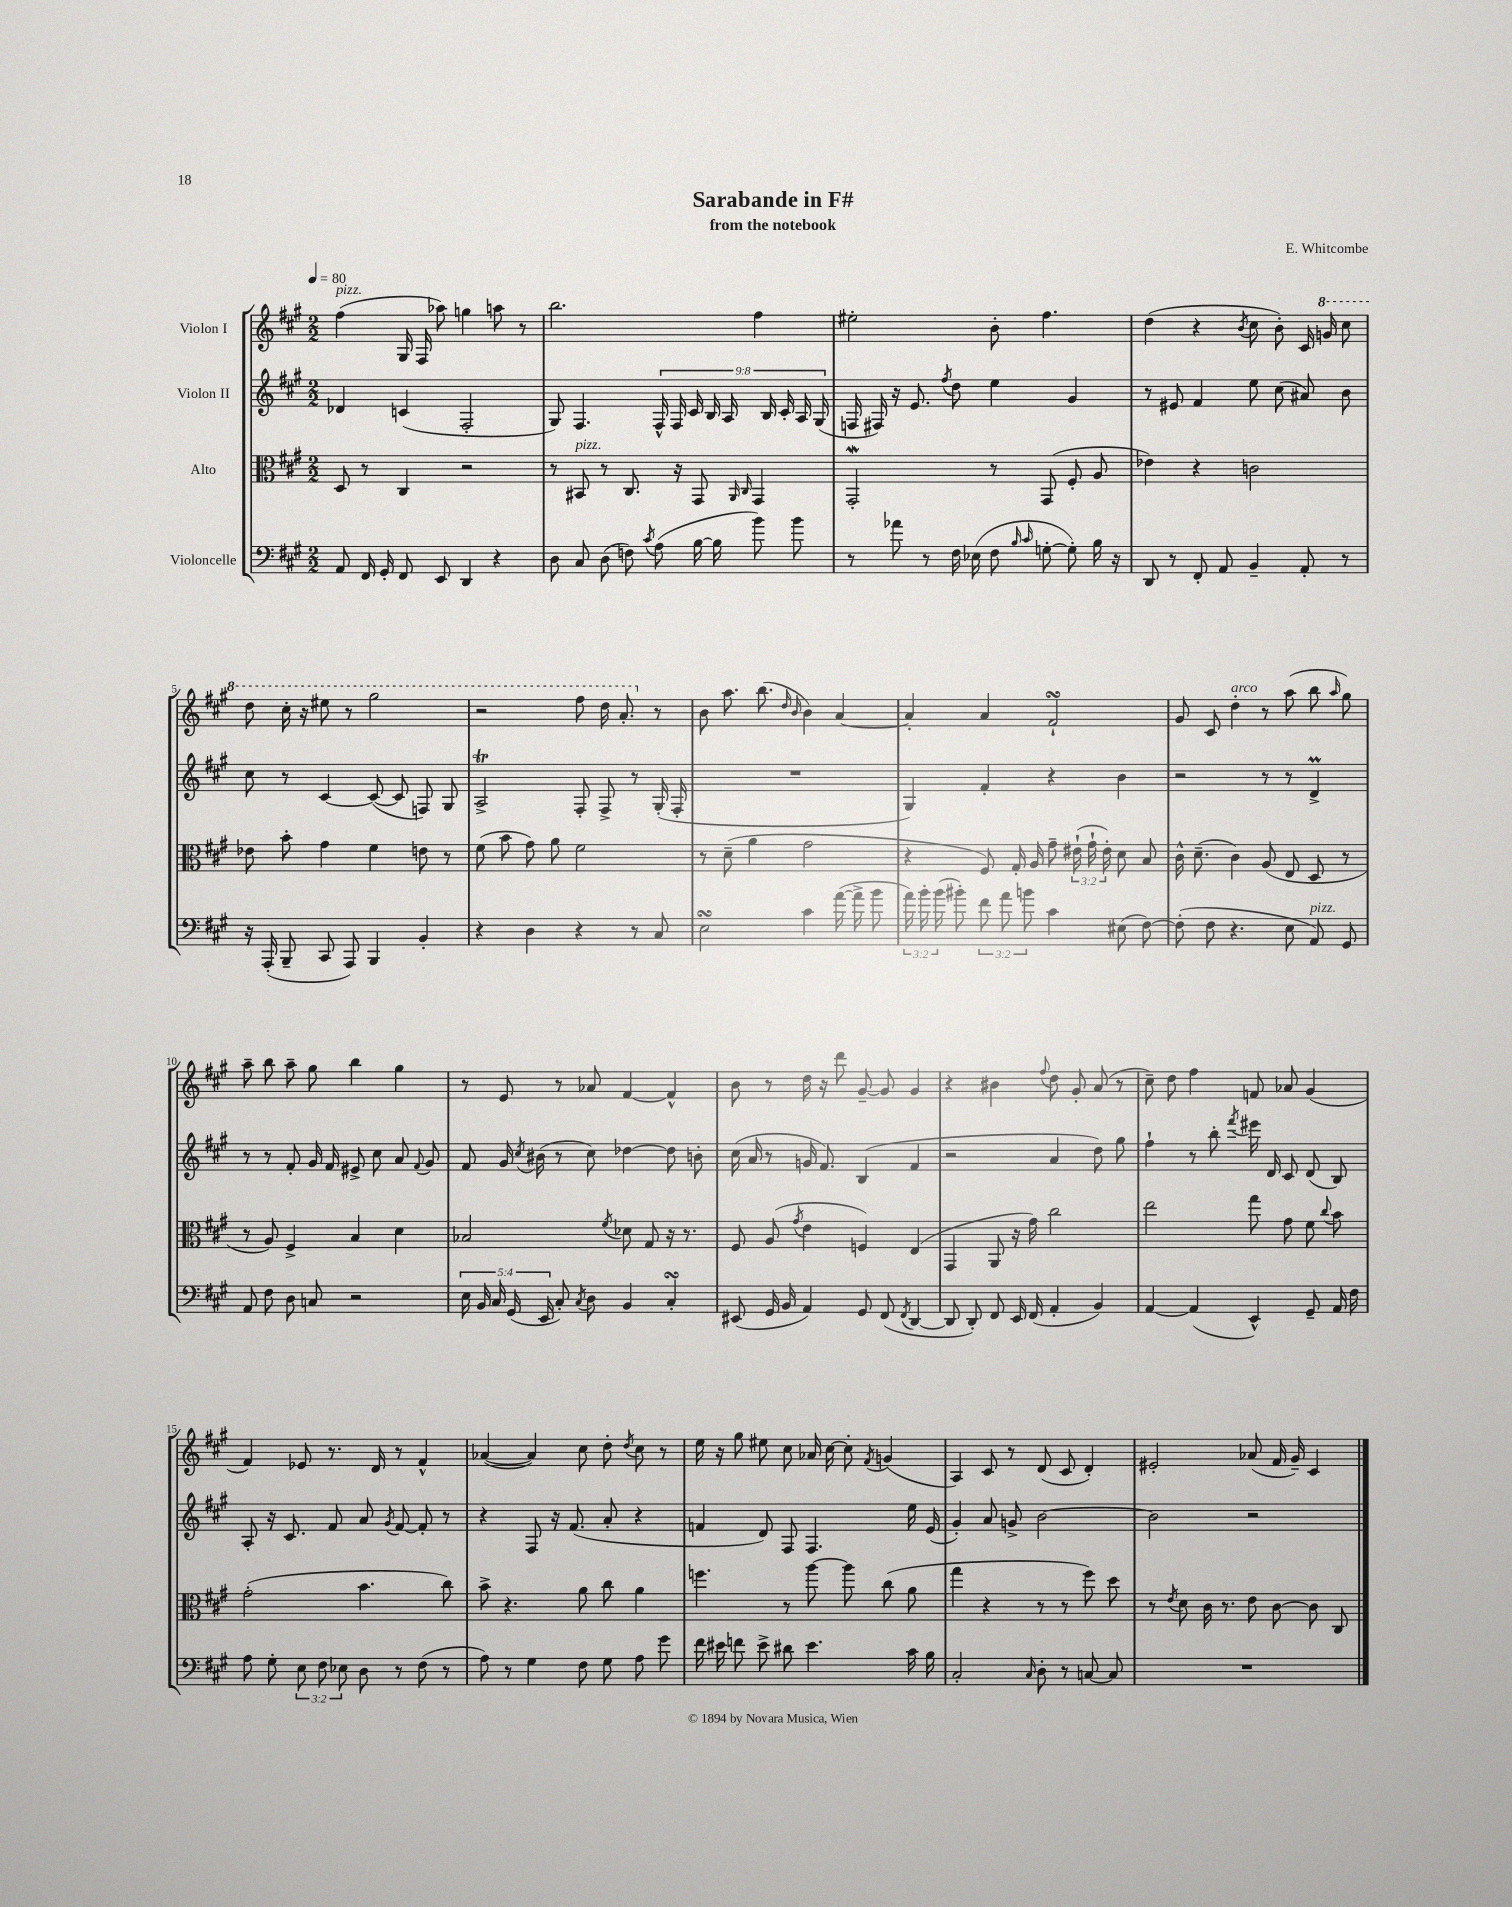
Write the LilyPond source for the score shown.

\header { title = "Sarabande in F#" composer = "E. Whitcombe" subtitle = "from the notebook" }
<<
\new StaffGroup <<
\new Staff = "s0" \with { instrumentName = "Violon I" } {
    \clef treble \key a \major \numericTimeSignature \time 2/2 \tempo 4 = 80
    \autoBeamOff fis''4^\markup { \italic "pizz." }( gis16 fis16 aes''8) g''4 a''8 r8 |
    b''2. fis''4 |
    eis''2-. b'8-. fis''4. |
    d''4( r4 \acciaccatura { b'8 } cis''8 b'8-.) cis'16 \ottava #1 g''16 cis'''8 |
    d'''8 cis'''16-. r16 eis'''8 r8 gis'''2 |
    r2 fis'''8 d'''16 a''8.-. \ottava #0 r8 |
    b'8 a''8. b''8.( \grace { d''16 b'16 } b'4) a'4~ |
    a'4-. a'4 fis'2-!\turn |
    gis'8 cis'8 d''4-.^\markup { \italic "arco" } r8 a''8( b''8 \grace { a''16 } gis''8) |
    a''8-- b''8 a''8-- gis''8 b''4 gis''4 |
    r8 e'8 r8 aes'8 fis'4~ fis'4-^ |
    b'8 r8 d''16 r16 d'''8 gis'8~-- gis'8 gis'4 |
    r4 bis'4 \appoggiatura { fis''8 } d''8 gis'8-. a'8( r8 |
    cis''8--) d''8 fis''4 f'8 aes'8 gis'4( |
    fis'4) ees'8 r8. d'16 r8 fis'4-^ |
    aes'4~( aes'4) cis''8 d''8-. \acciaccatura { d''8 } cis''8 r8 |
    e''16 r16 gis''8 eis''8 cis''8 aes'16 cis''16~ cis''8-. \acciaccatura { fis'8 } g'4( |
    a4) cis'8 r8 d'8( cis'8 d'4-.) |
    eis'2-. aes'8( fis'16 gis'16--) cis'4 \bar "|." |
}
\new Staff = "s1" \with { instrumentName = "Violon II" } {
    \clef treble \key a \major \numericTimeSignature \time 2/2 \override Staff.TupletNumber.text = #tuplet-number::calc-fraction-text
    \autoBeamOff des'4 c'4( fis2-. |
    gis8) fis4. \tuplet 9/8 { fis16-^ fis16 cis'16 b16 a16 b16 cis'16-. a16 gis16( } |
    f16 fis16) r16 e'8. \acciaccatura { fis''8 } d''8 e''4 gis'4 |
    r8 eis'8 fis'4 e''8 cis''8( ais'8) b'8 |
    cis''8 r8 cis'4~ cis'8~( cis'8 f8) gis8 |
    a2->\trill fis8-. fis8-> r8 gis16-.( fis16-. |
    R1 |
    gis4) fis'4-. r4 b'4 |
    r2 r8 r8 d'4->\prall |
    r8 r8 fis'8-. gis'16 fis'16 eis'8-> cis''8 a'8 \appoggiatura { fis'8 } gis'8 |
    fis'8 gis'16 \acciaccatura { cis''8 } bis'16( r8 cis''8) des''4~ des''8 b'8-. |
    cis''16( a'16 r8 g'16 fis'8.) b4( fis'4 |
    r2 a'4 d''8) gis''8 |
    fis''4-! r8 b''8-. \acciaccatura { fis'''8 } eis'''16 d'16 cis'8 d'8( b8) |
    a8-. r16 cis'8. fis'8 a'8 \acciaccatura { gis'8 } fis'8~ fis'8-. r8 |
    r4 fis8 r16 fis'8.( a'8-. r4 |
    f'4 d'8) fis8 fis4. e''16 e'16( |
    gis'4-.) a'8 g'8-> b'2~ |
    b'2 r2 \bar "|." |
}
\new Staff = "s2" \with { instrumentName = "Alto" } {
    \clef alto \key a \major \numericTimeSignature \time 2/2 \override Staff.TupletNumber.text = #tuplet-number::calc-fraction-text
    \autoBeamOff d8 r8 cis4 r2 |
    r8 bis,8^\markup { \italic "pizz." } r8 cis8. r16 gis,8 \grace { a,16 cis16 } gis,4 |
    gis,2-.\mordent r8 gis,8( fis8-. a8 |
    ees'4) r4 c'2 |
    ees'8 b'8-. gis'4 fis'4 e'8 r8 |
    fis'8( b'8 gis'8) a'8 fis'2 |
    r8 d'8--( a'4 gis'2 |
    r4 fis8) gis16-. a16 gis'8-- \tuplet 3/2 { eis'16-!( gis'16-! eis'16-.) } d'8 b8 |
    cis'16-^ d'8.--( cis'4) a8( e8 d8 r8 |
    r8 a8) fis4-> b4 d'4 |
    bes2 \acciaccatura { fis'8 } des'8 gis8 r16 r8. |
    fis8 a8( \acciaccatura { gis'8 } e'4 f4) e4( |
    gis,4 a,8 r16 gis'16) cis''2 |
    e''2 gis''8 gis'8 fis'8 \appoggiatura { cis''8 } b'8 |
    gis'2-.( b'4. cis''8) |
    b'8-> r4. a'8 cis''8 a'4 |
    f''4. r8 a''8~ a''8 cis''8( a'8 |
    gis''4 r4 r8 r8 fis''8) d''8 |
    r8 \acciaccatura { e'8 } d'8 cis'16 r8. e'8 cis'8~ cis'8 cis8 \bar "|." |
}
\new Staff = "s3" \with { instrumentName = "Violoncelle" } {
    \clef bass \key a \major \numericTimeSignature \time 2/2 \override Staff.TupletNumber.text = #tuplet-number::calc-fraction-text
    \autoBeamOff a,8 fis,16 gis,16-. fis,8 e,8 d,4 r4 |
    d8 cis8 d8( f8) \acciaccatura { cis'8 } a8( b16~ b16 b'8) b'8 |
    r8 aes'8 r8 fis16 ees16( fis8 \grace { b16 cis'16 } g8~-. g8-.) b16 r16 |
    d,8 r8 fis,8-. a,8 b,4-- a,8-. r8 |
    r16 a,,16-.( b,,8-- cis,8 a,,8) b,,4 b,4-. |
    r4 d4 r4 r8 cis8 |
    e2\turn cis'4 a'16~( a'16-> b'8 |
    \tuplet 3/2 { a'16) b'16-. b'16( } bis'8-.) \tuplet 3/2 { fis'8 a'8 b'8 } cis'4 eis8( fis8~) |
    fis8-.( fis8 r4. e8 a,8^\markup { \italic "pizz." }) gis,8 |
    a,8 fis8 d8 c8 r2 |
    \tuplet 5/4 { e16 b,16 cis16 gis,16( e,16 } cis8-.) \acciaccatura { cis8 } d8 b,4 cis4-.\turn |
    eis,8( gis,16 b,16 a,4) gis,8 fis,8( \acciaccatura { fis,8 } d,4~ |
    d,8 d,8-.) fis,8 e,16 fis,16( a,4-. b,4) |
    a,4~ a,4( e,4-^) gis,8-- a,16 fis16 |
    a8 gis8-. \tuplet 3/2 { e8 fis8 ees8 } d8 r8 fis8( r8 |
    a8) r8 gis4 fis8 gis8 a8 gis'8 |
    fis'16 eis'16 f'8 eis'8-> dis'8 eis'4. cis'16 b16 |
    cis2-. \grace { cis16 } d8-. r8 c8~ c8 |
    R1 \bar "|." |
}
>>
>>
